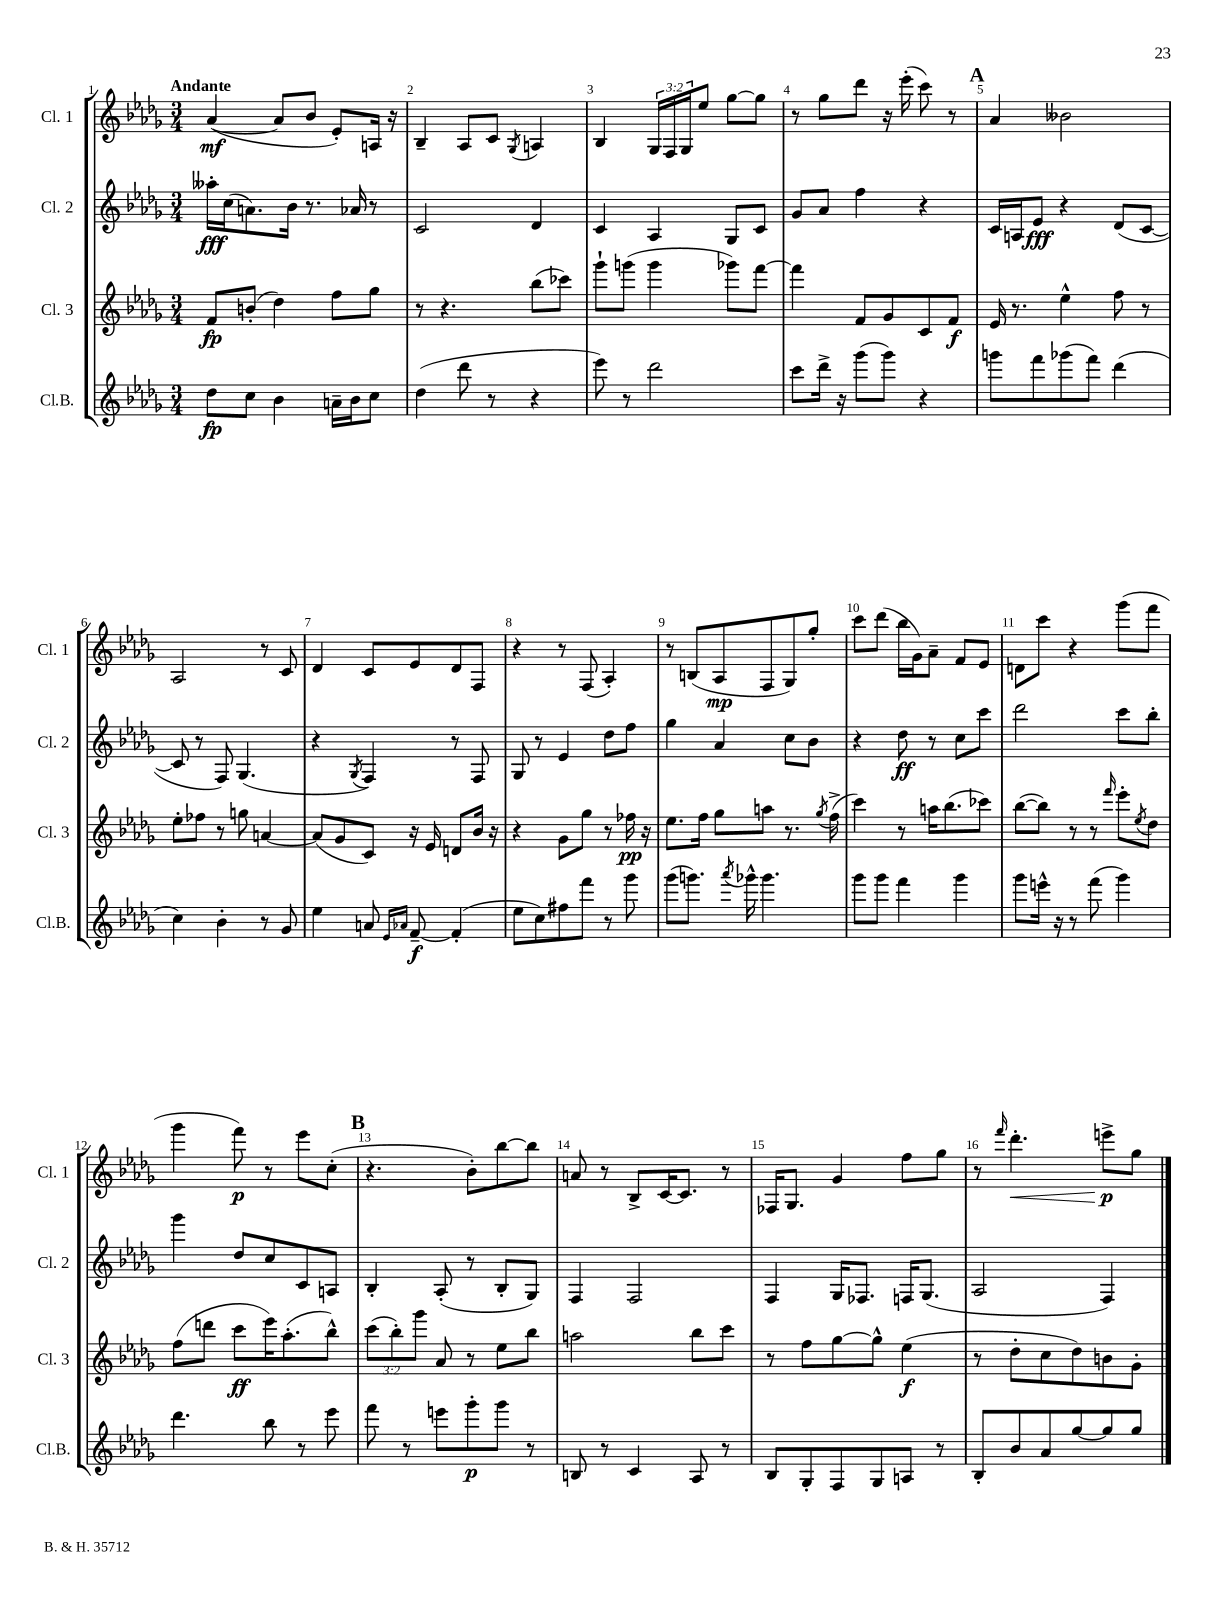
<<
\new StaffGroup <<
\new Staff = "s0" \with { instrumentName = "Cl. 1" shortInstrumentName = "Cl. 1" } {
    \clef treble \key des \major \numericTimeSignature \time 3/4 \override Staff.TupletNumber.text = #tuplet-number::calc-fraction-text \tempo "Andante"
    aes'4~\mf( aes'8 bes'8 ees'8-.) a16 r16 |
    bes4-- aes8 c'8 \acciaccatura { ges8 } a4 |
    bes4 \tuplet 3/2 { ges16 f16 ges16 } ees''8 ges''8~ ges''8 |
    r8 ges''8 des'''8 r16 ees'''16-.( c'''8) r8 |
    \mark \markup { \bold "A" } aes'4 beses'2 |
    aes2 r8 c'8 |
    des'4 c'8 ees'8 des'8 f8 |
    r4 r8 f8( aes4-.) |
    r8 b8( aes8\mp f8 ges8) ges''8-. |
    c'''8 des'''8( bes''16 ges'16) aes'8-- f'8 ees'8 |
    d'8 c'''8 r4 ges'''8( f'''8 |
    ges'''4 f'''8\p) r8 ees'''8 c''8-.( |
    \mark \markup { \bold "B" } r4. bes'8-.) bes''8~ bes''8 |
    a'8 r8 bes8-> c'16~ c'8. r8 |
    fes16 ges8. ges'4 f''8 ges''8 |
    r8 \grace { f'''16 } des'''4.-.\< e'''8->\p\! ges''8 \bar "|." |
}
\new Staff = "s1" \with { instrumentName = "Cl. 2" shortInstrumentName = "Cl. 2" } {
    \clef treble \key des \major \numericTimeSignature \time 3/4
    aeses''16-.\fff c''16( a'8.) bes'16 r8. aes'16 r8 |
    c'2 des'4 |
    c'4 aes4 ges8 c'8 |
    ges'8 aes'8 f''4 r4 |
    \mark \markup { \bold "A" } c'16 a16 ees'8\fff r4 des'8( c'8~ |
    c'8 r8 f8) ges4.( |
    r4 \acciaccatura { ges8 } f4) r8 f8 |
    ges8 r8 ees'4 des''8 f''8 |
    ges''4 aes'4 c''8 bes'8 |
    r4 des''8\ff r8 c''8 c'''8 |
    des'''2 c'''8 bes''8-. |
    ges'''4 des''8 c''8 c'8 a8 |
    \mark \markup { \bold "B" } bes4-. aes8-.( r8 bes8-. ges8) |
    f4 f2 |
    f4 ges16 fes8. f16 ges8.( |
    aes2 f4) \bar "|." |
}
\new Staff = "s2" \with { instrumentName = "Cl. 3" shortInstrumentName = "Cl. 3" } {
    \clef treble \key des \major \numericTimeSignature \time 3/4 \override Staff.TupletNumber.text = #tuplet-number::calc-fraction-text
    f'8\fp b'8-.( des''4) f''8 ges''8 |
    r8 r4. bes''8( ces'''8) |
    ges'''8-! g'''8( g'''4 ges'''8) f'''8~ |
    f'''4 f'8 ges'8 c'8 f'8\f |
    \mark \markup { \bold "A" } ees'16 r8. ees''4-^ f''8 r8 |
    ees''8-. fes''8 r8 g''8 a'4~ |
    a'8( ges'8 c'8) r16 ees'16 d'8 bes'16 r16 |
    r4 ges'8 ges''8 r8 fes''16\pp r16 |
    ees''8. f''16 ges''8 a''8 r8. \acciaccatura { ges''8 } f''16->( |
    c'''4) r8 a''16 bes''8.( ces'''8) |
    bes''8~( bes''8) r8 r8 \grace { f'''16 } ees'''8-. \acciaccatura { ees''8 } des''8 |
    f''8( d'''8 c'''8\ff ees'''16) aes''8.-.( bes''8-^) |
    \mark \markup { \bold "B" } \tuplet 3/2 { c'''8( bes''8-.) ges'''8 } aes'8 r8 ees''8 bes''8 |
    a''2 bes''8 c'''8 |
    r8 f''8 ges''8~ ges''8-^ ees''4\f( |
    r8 des''8-. c''8 des''8) b'8 ges'8-. \bar "|." |
}
\new Staff = "s3" \with { instrumentName = "Cl.B." shortInstrumentName = "Cl.B." } {
    \clef treble \key des \major \numericTimeSignature \time 3/4
    des''8\fp c''8 bes'4 a'16-- bes'16 c''8 |
    des''4( des'''8 r8 r4 |
    ees'''8) r8 des'''2 |
    c'''8 des'''16-> r16 ges'''8( ges'''8) r4 |
    \mark \markup { \bold "A" } g'''8 f'''8 ges'''8( f'''8) des'''4( |
    c''4) bes'4-. r8 ges'8 |
    ees''4 a'8 \grace { ees'16 aes'16 } f'8~--\f f'4-.( |
    ees''8 c''8) fis''8 f'''8 r8 ges'''8 |
    ges'''8( g'''8.) \acciaccatura { aes'''8 } ges'''16-^ ges'''4. |
    ges'''8 ges'''8 f'''4 ges'''4 |
    ges'''8 e'''16-^ r16 r8 f'''8( ges'''4) |
    des'''4. bes''8 r8 ees'''8 |
    \mark \markup { \bold "B" } f'''8 r8 e'''8 ges'''8-.\p ges'''8 r8 |
    b8 r8 c'4 aes8 r8 |
    bes8 ges8-. f8 ges8 a8 r8 |
    bes8-. bes'8 aes'8 ges''8~ ges''8 ges''8 \bar "|." |
}
>>
>>
\layout { \context { \Score \override BarNumber.break-visibility = ##(#f #t #t) barNumberVisibility = #all-bar-numbers-visible } }
